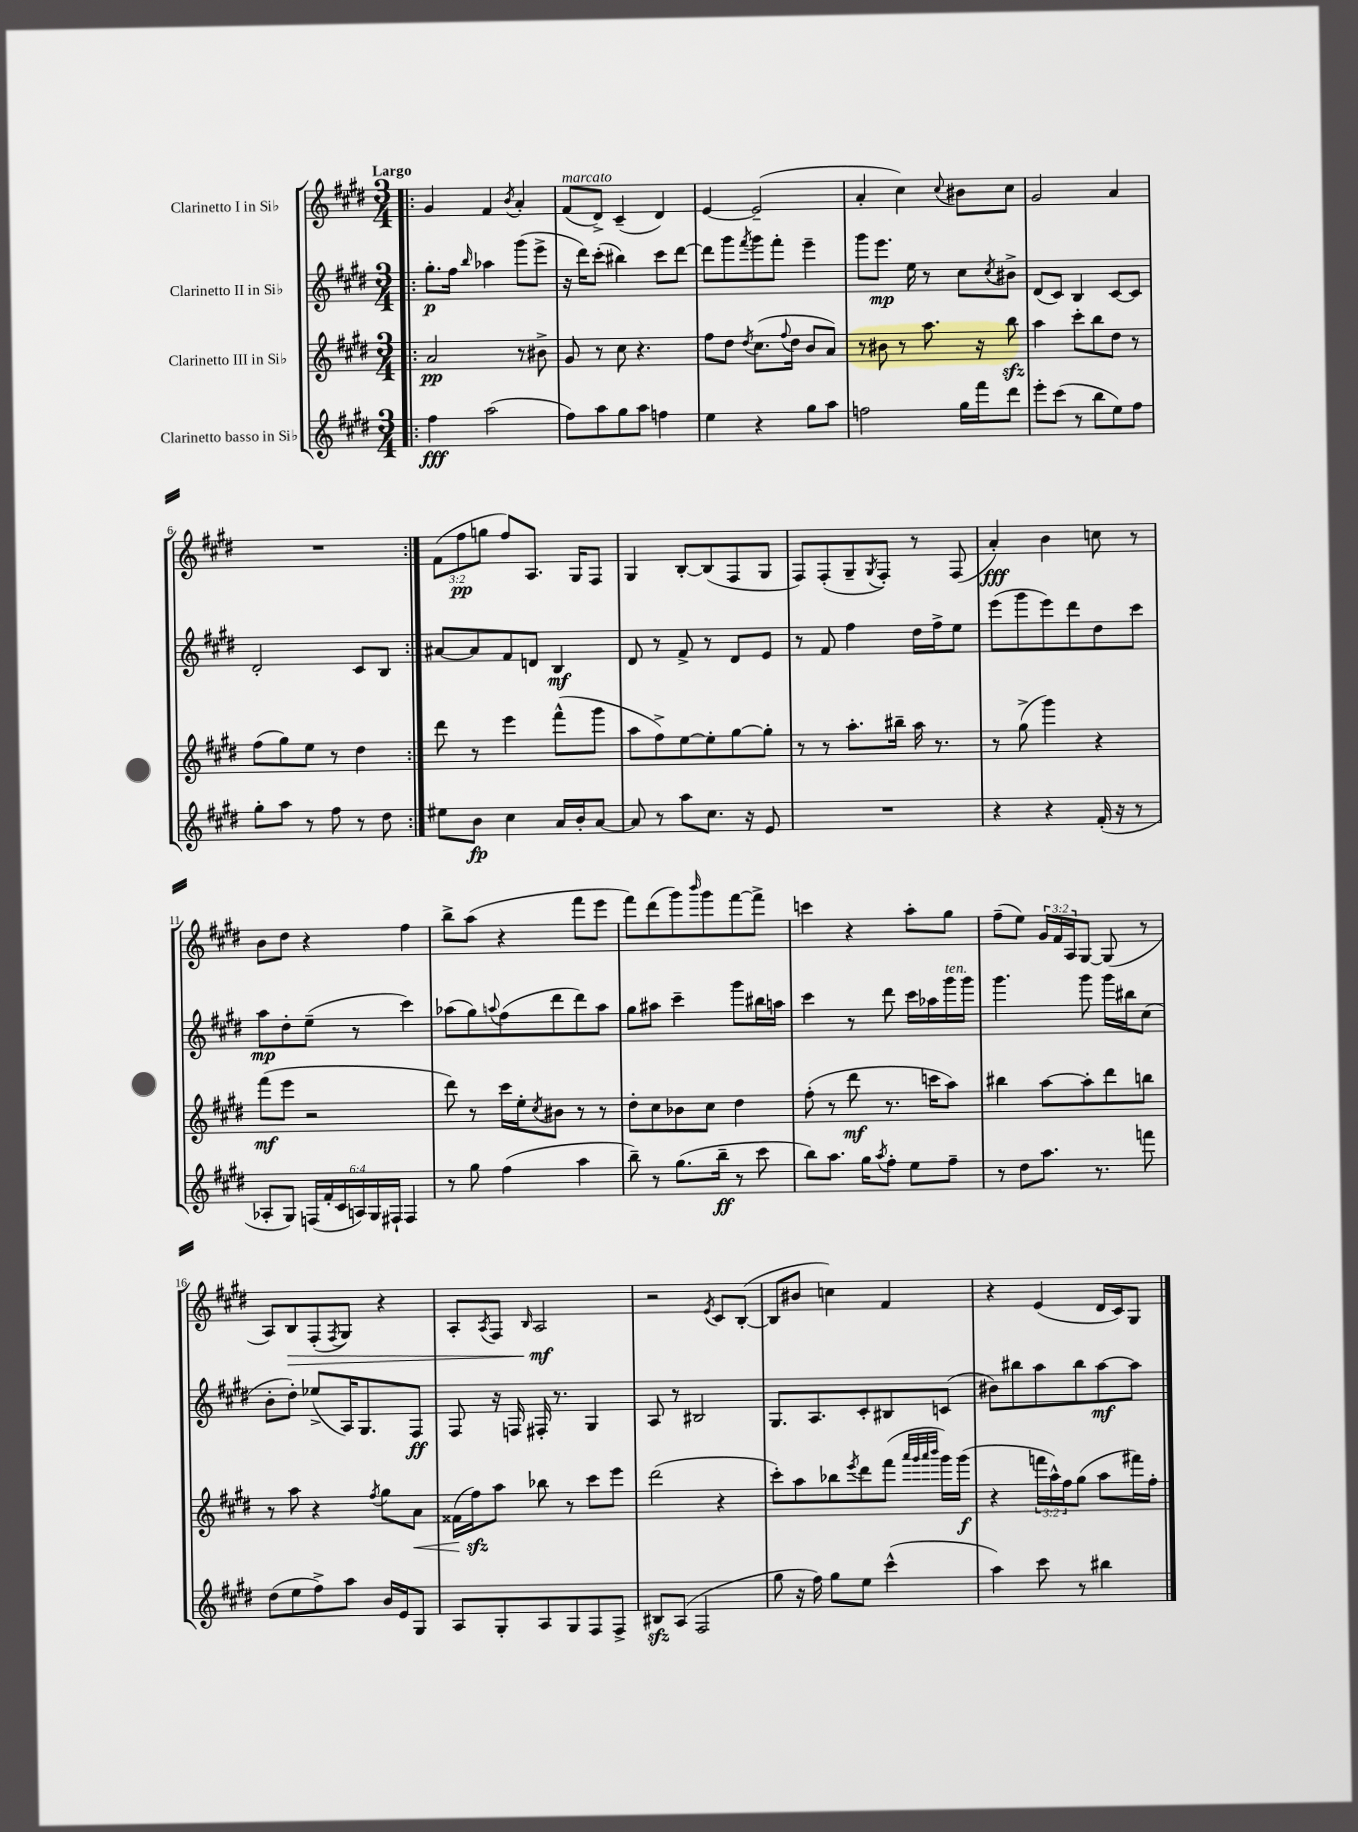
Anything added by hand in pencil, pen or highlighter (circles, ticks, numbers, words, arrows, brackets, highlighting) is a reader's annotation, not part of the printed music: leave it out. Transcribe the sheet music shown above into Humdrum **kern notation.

**kern	**dynam	**kern	**dynam	**kern	**dynam	**kern	**dynam
*part4	*part4	*part3	*part3	*part2	*part2	*part1	*part1
*staff4	*staff4	*staff3	*staff3	*staff2	*staff2	*staff1	*staff1
*I"Clarinetto basso in Si♭	*	*I"Clarinetto III in Si♭	*	*I"Clarinetto II in Si♭	*	*I"Clarinetto I in Si♭	*
*clefG2	*	*clefG2	*	*clefG2	*	*clefG2	*
*k[f#c#g#d#]	*	*k[f#c#g#d#]	*	*k[f#c#g#d#]	*	*k[f#c#g#d#]	*
*M3/4	*	*M3/4	*	*M3/4	*	*M3/4	*
=1!|:	=1!|:	=1!|:	=1!|:	=1!|:	=1!|:	=1!|:	=1!|:
!	!	!	!	!	!	!LO:TX:a:B:t=Largo	!
4ff#\	fff	2a/	pp	8.gg#'\L	p	4g#/	.
.	.	.	.	16ff#\Jk	.	.	.
.	.	.	.	16qqbb/	.	.	.
(2aa\	.	.	.	4aa-X\	.	4f#/	.
.	.	.	.	.	.	8qb/	.
.	.	8r	.	(8ggg#\L	.	4a'/	.
.	.	8b#X^\	.	8eee^\J	.	.	.
=2	=2	=2	=2	=2	=2	=2	=2
!	!	!	!	!	!	!LO:TX:a:i:t=marcato	!
8ff#\L)	.	8g#/	.	16r	.	(8f#/L	.
.	.	.	.	16ddd#\KL)	.	.	.
8aa\	.	8r	.	(8ccc#'\J	.	8d#^/J)	.
8gg#\	.	8cc#\	.	4bb#X\)	.	(4c#~/	.
8aa\J	.	4.r	.	.	.	.	.
4ffn\	.	.	.	8ccc#\L	.	4d#/)	.
.	.	.	.	[8ddd#\J	.	.	.
=3	=3	=3	=3	=3	=3	=3	=3
4ee\	.	8ff#\L	.	8ddd#\L]	.	[4e/	.
.	.	8dd#\J	.	8ggg#\	.	.	.
.	.	8qdd#/	.	8qfff#/	.	.	.
4r	.	(8.cc#\L	.	8ggg#\	.	(2e~/]	.
.	.	.	.	8fff#'\J	.	.	.
.	.	8qqff#/	.	.	.	.	.
.	.	16dd#\Jk	.	.	.	.	.
8gg#\L	.	8b/L	.	4eee~\	.	.	.
8aa\J	.	8a/J)	.	.	.	.	.
=4	=4	=4	=4	=4	=4	=4	=4
2ffn\	.	8r	.	8ggg#\L	.	4a'/	.
.	.	8b#X\	.	8.eee\J	mp	.	.
.	.	8r	.	.	.	4cc#\)	.
.	.	.	.	16ee\	.	.	.
.	.	8.aa\	.	8r	.	.	.
.	.	.	.	.	.	8qqcc#/	.
16gg#\LL	.	.	.	8cc#\L	.	8b#X\L	.
16fff#\J	.	16r	.	.	.	.	.
.	.	.	.	8qcc#/	.	.	.
8ddd#\J	.	8bbzz\	.	8b#X^\J	.	8cc#\J	.
=5	=5	=5	=5	=5	=5	=5	=5
8eee'\L	.	4aa\	.	(8d#/L	.	2g#/	.
(8ccc#\J	.	.	.	8c#/J)	.	.	.
8r	.	8ccc#'\L	.	4B/	.	.	.
8bb\L	.	8bb\	.	.	.	.	.
8ee\)	.	8dd#\J	.	[8c#/L	.	4a/	.
8ff#\J	.	8r	.	8c#/J]	.	.	.
!!LO:LB:g=z
=6	=6	=6	=6	=6	=6	=6	=6
8gg#'\L	.	(8ff#\L	.	2d#'/	.	2.r	.
8aa\J	.	8gg#\)	.	.	.	.	.
8r	.	8ee\J	.	.	.	.	.
8ff#\	.	8r	.	.	.	.	.
8r	.	4dd#\	.	8c#/L	.	.	.
8dd#\	.	.	.	8B/J	.	.	.
=7:|!	=7:|!	=7:|!	=7:|!	=7:|!	=7:|!	=7:|!	=7:|!
8ee#X\L	.	8ddd#\	.	[8a#X/L	.	(12f#\L	.
.	.	.	.	.	.	12ff#\	pp
8b\J	fp	8r	.	8a#/]	.	.	.
.	.	.	.	.	.	12ggn\J	.
4cc#\	.	4eee\	.	8f#/	.	8ff#/L)	.
.	.	.	.	8dn/J	.	8.A/J	.
16a/LL	.	(8fff#^^\L	.	4B/	mf	.	.
16b'/J	.	.	.	.	.	16G#/KL	.
[8a/J	.	8ggg#\J	.	.	.	8F#/J	.
=8	=8	=8	=8	=8	=8	=8	=8
8a/]	.	8aa\L	.	8d#/	.	4G#/	.
8r	.	8ff#^\)	.	8r	.	.	.
8aa\L	.	[8ee\	.	8f#^/	.	[8B'/L	.
8.cc#\J	.	8ee'\]	.	8r	.	(8B/]	.
.	.	[8gg#\	.	8d#/L	.	8F#/	.
16r	.	.	.	.	.	.	.
8e/	.	8gg#'\J]	.	8e/J	.	8G#/J	.
=9	=9	=9	=9	=9	=9	=9	=9
2.r	.	8r	.	8r	.	8F#/L)	.
.	.	8r	.	8f#/	.	(8F#'/	.
.	.	8.aa'\L	.	4ff#\	.	8G#~/	.
.	.	.	.	.	.	8qG#/	.
.	.	.	.	.	.	8F#'/J)	.
.	.	16bb#X~\Jk	.	.	.	.	.
.	.	16aa\	.	16dd#\LL	.	8r	.
.	.	8.r	.	16ff#^\J	.	.	.
.	.	.	.	8ee\J	.	(8F#/	.
=10	=10	=10	=10	=10	=10	=10	=10
4r	.	8r	.	(8eee\L	.	4a'/)	fff
.	.	(8gg#^\	.	8ggg#\	.	.	.
4r	.	4ggg#\)	.	8eee\)	.	4b\	.
.	.	.	.	8ddd#\	.	.	.
(16f#'/	.	4r	.	8dd#\	.	8ccn\	.
16r	.	.	.	.	.	.	.
8r	.	.	.	8ccc#\J	.	8r	.
!!LO:LB:g=z
=11	=11	=11	=11	=11	=11	=11	=11
8A-X'/L	.	(8fff#\L	mf	8aa\L	mp	8b\L	.
8G#/J)	.	8eee\J	.	8dd#'\	.	8dd#\J	.
(24Fn/LL	.	2r	.	(8ee~\J	.	4r	.
24f#'/	.	.	.	.	.	.	.
24c#/	.	.	.	.	.	.	.
24An/)	.	.	.	8r	.	.	.
24G#/	.	.	.	.	.	.	.
24F#X`/JJ	.	.	.	.	.	.	.
4F#/	.	.	.	4ccc#\)	.	4ff#\	.
=12	=12	=12	=12	=12	=12	=12	=12
8r	.	8ddd#\)	.	(8aa-X\L	.	8bb^\L	.
8gg#\	.	8r	.	8gg#\)	.	(8aa\J	.
.	.	.	.	8qqaan/	.	.	.
(4ff#\	.	16ccc#\LL	.	(8ff#\	.	4r	.
.	.	16ee'\J	.	.	.	.	.
.	.	8qcc#/	.	.	.	.	.
.	.	8b#X\J	.	8ddd#\	.	.	.
4aa\	.	8r	.	8ddd#\)	.	8fff#\L	.
.	.	8r	.	8aa\J	.	8eee\J	.
=13	=13	=13	=13	=13	=13	=13	=13
8bb~\)	.	8dd#'\L	.	8gg#\L	.	8fff#\L)	.
8r	.	8cc#\	.	8aa#X\J	.	(8ddd#\	.
(8.gg#\L	.	8b-X\	.	4ccc#~\	.	8ggg#\)	.
.	.	.	.	.	.	16qqbbb/	.
.	.	8cc#\J	.	.	.	8ggg#\	.
16bb~\Jk	ff	.	.	.	.	.	.
8r	.	4dd#\	.	8ggg#\L	.	[8fff#\	.
8ccc#\	.	.	.	16bb#X\L	.	8fff#^\J]	.
.	.	.	.	16aan\JJ	.	.	.
=14	=14	=14	=14	=14	=14	=14	=14
8bb\L)	.	(8ff#'\	.	4ccc#\	.	4cccn\	.
8.aa\J	.	8r	.	.	.	.	.
.	.	8ddd#\	mf	8r	.	4r	.
16gg#\KL	.	.	.	.	.	.	.
8qaa/	.	.	.	.	.	.	.
8ff#'\J	.	8.r	.	8ddd#\	.	.	.
8ee\L	.	.	.	16ccc#\LL	.	8aa'\L	.
.	.	16cccn\KL	.	16aa-X\	.	.	.
!	!	!	!	!LO:TX:a:i:t=ten.	!	!	!
8ff#~\J	.	8aa\J)	.	16ggg#\	.	8gg#\J	.
.	.	.	.	16ggg#\JJ	.	.	.
=15	=15	=15	=15	=15	=15	=15	=15
8r	.	4bb#X\	.	4.ggg#\	.	(8ff#~\L	.
8dd#\L	.	.	.	.	.	8ee\J)	.
8.aa\J	.	[8aa\L	.	.	.	24g#/LL	.
.	.	.	.	.	.	24f#/	.
.	.	.	.	.	.	24A/J	.
.	.	8aa'\]	.	8ggg#\	.	[8G#/J	.
8.r	.	.	.	.	.	.	.
.	.	8ddd#\	.	16ggg#\LL	.	(8G#/]	.
.	.	.	.	16bb#X\J	.	.	.
8fffn\	.	8bbn\J	.	(8cc#\J	.	8r	.
!!LO:LB:g=z
=16	=16	=16	=16	=16	=16	=16	=16
(8dd#\L	.	8r	.	8b'\L	.	8A/L)	.
!	!	!	!	!	!	!	!LO:HP:b
8ee\	.	8aa\	.	8dd#'\J)	.	8B/	>
8ff#^\)	.	4r	.	(8ee-X^/L	.	(8F#'/	.
.	.	.	.	.	.	8qF#/	.
8aa\J	.	.	.	16A/K)	.	8G#/J)	.
.	.	.	.	8.G#/	.	.	.
.	.	8qff#/	.	.	.	.	.
16b/LL	.	8gg#\L	.	.	.	4r	.
16e/J	.	.	.	.	.	.	.
!	!	!	!LO:HP:b	!	!	!	!
8G#/J	.	8a\J	<	8F#/J	ff	.	.
=17	=17	=17	=17	=17	=17	=17	=17
8A/L	.	(16f##X\LL	.	8F#/	.	8A'/L	.
.	.	16ff#zz\J)	.	.	.	.	.
.	.	.	.	.	.	8qA/	.
8G#'/	.	8aa\J	[	16r	.	8F#/J	.
.	.	.	.	16Fn/	.	.	.
.	.	.	.	.	.	16qqB/	.
8A/	.	8bb-X\	.	16F#X'/	.	2A/	mf
.	.	.	.	8.r	.	.	.
8G#/	.	8r	.	.	.	.	.
8F#/	.	8ccc#\L	.	4G#/	.	.	.
8F#^/J	.	8eee\J	.	.	.	.	.
.	.	.	.	.	.	.	]
=18	=18	=18	=18	=18	=18	=18	=18
8B#Xzz/L	.	(2ddd#\	.	8A/	.	2r	.
(8A/J	.	.	.	8r	.	.	.
2F#/	.	.	.	2B#X/	.	.	.
.	.	.	.	.	.	8qe/	.
.	.	4r	.	.	.	8c#/L	.
.	.	.	.	.	.	([8B'/J	.
=19	=19	=19	=19	=19	=19	=19	=19
8gg#\	.	8ccc#'\L)	.	8.G#/L	.	8B/L]	.
16r	.	8aa\	.	.	.	8b#X/J	.
16ff#\)	.	.	.	8.A/	.	.	.
8gg#\L	.	8bb-X\	.	.	.	4ccn\)	.
.	.	8qeee/	.	.	.	.	.
8ee\J	.	8ddd#\	.	8c#'/	.	.	.
(4ccc#^^\	.	(8fff#\J	.	8B#X/	.	4f#/	.
.	.	32qqaaa/LLL	.	.	.	.	.
.	.	32qqggg#/	.	.	.	.	.
.	.	32qqaaa/	.	.	.	.	.
.	.	32qqbbb/JJJ	.	.	.	.	.
.	.	16ggg#\LL)	.	(8cn/J	.	.	.
.	.	(16ggg#\JJ	f	.	.	.	.
=20	=20	=20	=20	=20	=20	=20	=20
4aa\)	.	4r	.	8b#X\L)	.	4r	.
.	.	.	.	8bb#X\	.	.	.
8ccc#\	.	24fffn\LL	.	8aa\	.	(4e/	.
.	.	24aa^^\)	.	.	.	.	.
.	.	24ff#\J	.	.	.	.	.
8r	.	(8gg#\J	.	8bb#\	.	.	.
4bb#X\	.	8aa\L	.	[8aa\	mf	16d#/LL	.
.	.	.	.	.	.	16c#/J)	.
.	.	16fff#X\L)	.	8aa\J]	.	8G#/J	.
.	.	16ff#'\JJ	.	.	.	.	.
==	==	==	==	==	==	==	==
*-	*-	*-	*-	*-	*-	*-	*-
